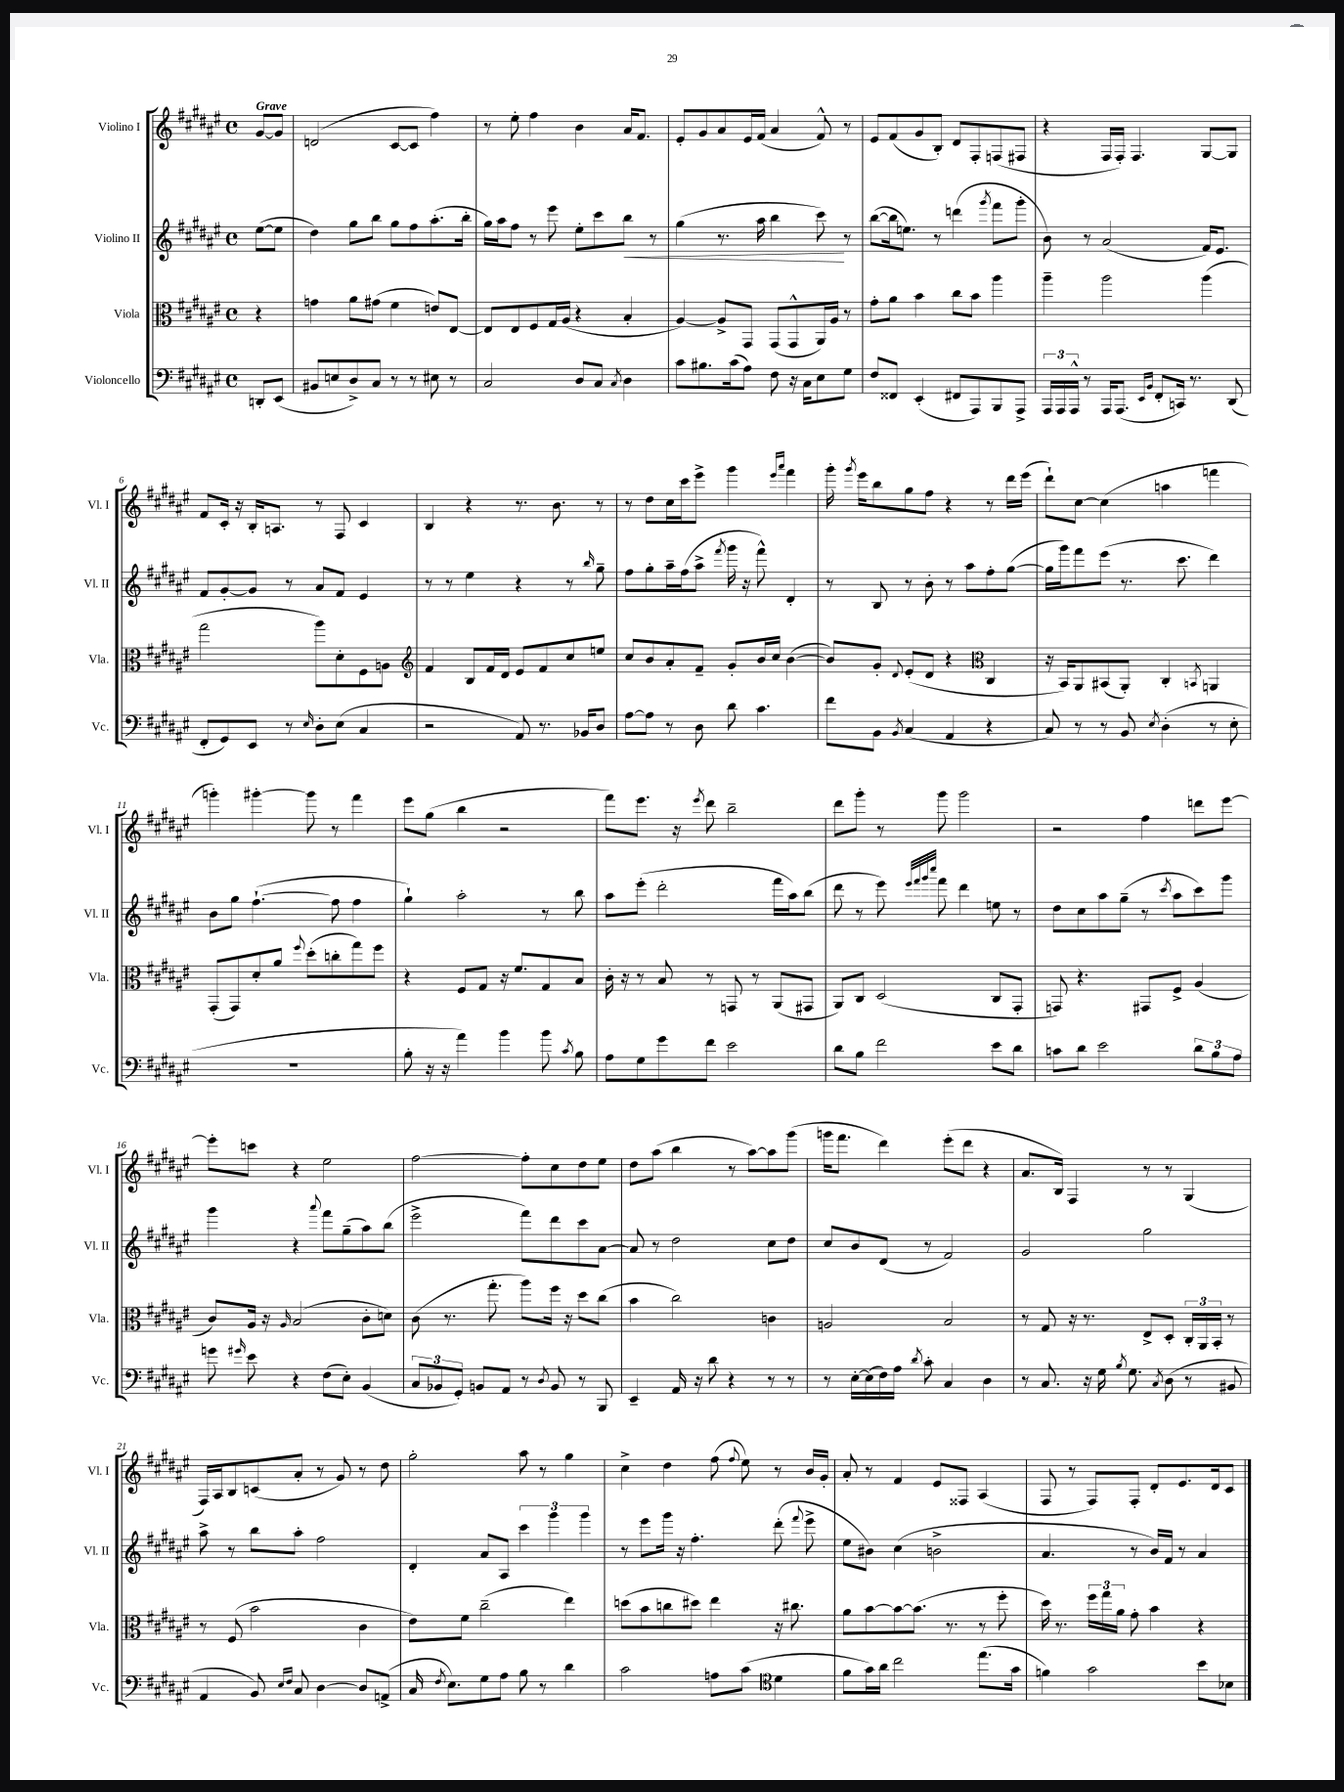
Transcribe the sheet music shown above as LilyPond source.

<<
\new StaffGroup <<
\new Staff = "s0" \with { instrumentName = "Violino I" shortInstrumentName = "Vl. I" } {
    \clef treble \key fis \major \defaultTimeSignature \time 4/4 \partial 4 \tempo "Grave"
    \autoBeamOff gis'8[~ gis'8] |
    d'2( cis'8[~ cis'8] fis''4) |
    r8 eis''8-. fis''4 b'4 ais'16[ fis'8.] |
    eis'8[-. gis'8 ais'8 eis'16 fis'16]( ais'4 fis'8-^) r8 |
    eis'8[ fis'8( gis'8 b8]-.) dis'8[ fis8-. f8( fis8] |
    r4 fis16[ fis16]-.) fis4. gis8[~ gis8] |
    fis'8[ cis'16]-. r16 b16[-. a8.] r8 fis8 cis'4 |
    b4 r4 r8. b'8. r8 |
    r8 dis''8[ cis''16 cis'''16 eis'''8]-> gis'''4 \grace { eis'''16[ ais'''16] } fis'''4 |
    gis'''16-. \acciaccatura { gis'''8 } eis'''16[ b''8 gis''8 fis''8] r4 r8 dis'''16[ eis'''16]( |
    dis'''8[-!) cis''8]~ cis''4( a''4 f'''4 |
    g'''4-.) gis'''4~-. gis'''8 r8 fis'''4 |
    eis'''8[ gis''8]( b''4 r2 |
    fis'''8[) eis'''8.] r16 \acciaccatura { eis'''8 } dis'''8 b''2-- |
    dis'''8[ gis'''8]-. r8 gis'''8 gis'''2 |
    r2 fis''4 d'''8[ eis'''8]~ |
    eis'''8[-. c'''8] r4 eis''2 |
    fis''2~ fis''8[-. cis''8 dis''8 eis''8] |
    dis''8[ ais''8]( b''4 r8 ais''8[~) ais''8 gis'''8]( |
    g'''16[ fis'''8.] dis'''4) eis'''8[-.( dis'''8] r4 |
    ais'8.[ b16]) fis4 r8 r8 gis4( |
    fis16[) ais16 b8 c'8( ais'8]-. r8 gis'8) r8 dis''8 |
    gis''2-. ais''8 r8 gis''4 |
    cis''4-> dis''4 fis''8( \appoggiatura { fis''8 } eis''8) r8 b'16[ gis'16]-. |
    ais'8-. r8 fis'4 eis'8[ fisis8] ais4( |
    fis8 r8 fis8[) fis8]-. dis'8[-. eis'8. dis'16 cis'8] \bar "|." |
}
\new Staff = "s1" \with { instrumentName = "Violino II" shortInstrumentName = "Vl. II" } {
    \clef treble \key fis \major \defaultTimeSignature \time 4/4 \partial 4
    \autoBeamOff eis''8[~( eis''8] |
    dis''4) gis''8[ b''8] gis''8[ fis''8 ais''8.-.( b''16]-. |
    gis''16[) ais''16 fis''8] r8 eis'''8 eis''8[-. cis'''8 b''8]\< r8 |
    gis''4( r8. ais''16 b''4 cis'''8\!) r8 |
    b''8[~( b''16 e''8.]) r8 d'''4( \acciaccatura { gis'''8 } fis'''8[ gis'''8]-. |
    b'8) r8 ais'2( fis'16[) eis'8.] |
    fis'8[ gis'8~-. gis'8] r8 ais'8[ fis'8] eis'4 |
    r8 r8 eis''4 r4 r8 \grace { b''16 } gis''8-- |
    fis''8[ gis''8-. ais''16-- fis''16( ais''8]-> \acciaccatura { fis'''8 } gis'''16 r16 fis'''8-^) dis'4-. |
    r8 b8 r8 b'8-. r8 ais''8[ fis''8-. gis''8]~( |
    gis''16[ gis'''16) fis'''8 eis'''8]( r8. cis'''8. dis'''4) |
    b'8[ gis''8] fis''4.~-!( fis''8 fis''4 |
    gis''4-!) ais''2-. r8 b''8 |
    ais''8[ eis'''8]-.( dis'''2-. fis'''16[ ais''16) b''8]( |
    dis'''8 r8 eis'''8) \grace { eis'''32[ fis'''32 gis'''32 cis''''32] } fis'''8 dis'''4 e''8 r8 |
    dis''8[ cis''8 ais''8 gis''8]--( r8 \acciaccatura { cis'''8 } ais''8[ cis'''8) gis'''8] |
    gis'''4 r4 \appoggiatura { ais'''8 } fis'''8[ gis''8--( ais''8) b''8]( |
    eis'''2-> fis'''8[) dis'''8 cis'''8 ais'8]~ |
    ais'8 r8 dis''2 cis''8[ dis''8] |
    cis''8[ b'8 dis'8]( r8 fis'2) |
    gis'2 gis''2 |
    ais''8-> r8 b''8[ ais''8]-. fis''2 |
    dis'4-. ais'8[ ais8] \tuplet 3/2 { cis'''4 gis'''4 gis'''4 } |
    r8 eis'''8[ gis'''16] r16 fis''4.-. dis'''8-.( \appoggiatura { fis'''8 } eis'''8-> |
    eis''8[ bis'8]) cis''4( b'2-> |
    ais'4. r8 b'16[) fis'16] r8 ais'4 \bar "|." |
}
\new Staff = "s2" \with { instrumentName = "Viola" shortInstrumentName = "Vla." } {
    \clef alto \key fis \major \defaultTimeSignature \time 4/4 \partial 4
    \autoBeamOff r4 |
    g'4 ais'8[ gis'8]( fis'4 e'8[) eis8]~ |
    eis8[ eis8 fis8 gis16 ais16]( r4 b4-. |
    ais4~) ais8[-> gis,8] gis,8[( gis,8-^ ais,16) ais16] r8 |
    gis'8[-. ais'8] b'4 cis''8[ b'8] ais''4 |
    ais''4-- ais''2 ais''4( |
    gis''2 ais''8[) dis'8-. fis8 a8] |
    \clef treble fis'4 b8[ fis'16 dis'16] eis'8[ fis'8 cis''8 e''8] |
    cis''8[ b'8 ais'8-. fis'8]-- gis'8[-. b'16 cis''16] b'4~( |
    b'8[) gis'8]-. \appoggiatura { dis'8 } eis'8[-.( dis'8] r4 \clef alto cis4 |
    r16 b,16[) ais,8 bis,8( ais,8]-.) cis4-. \acciaccatura { b,8 } a,4 |
    gis,8[-.( gis,8) dis'8-. ais'8] \appoggiatura { fis''8 } dis''8[-.( c''8-. gis''8) fis''8] |
    r4 fis8[ gis8] r16 fis'8.[ gis8 b8] |
    cis'16-. r16 r8 b8 r8 g,8 r8 ais,8[( gis,8] |
    ais,8[) cis8] dis2( cis8[ gis,8]-. |
    g,8) r4. gis,8[ fis8]-> ais4( |
    cis'8[) ais16] r16 \grace { ais16 } b2( cis'8[-. d'8]) |
    cis'8( r8. gis''8.-. ais''8[) fis''16] r16 dis''8[ cis''8]( |
    b'4 cis''2) c'4 |
    a2 b2 |
    r8 gis8 r16 r8. eis8[-> dis8]-. \tuplet 3/2 { cis16[-. ais,16 b,16]-. } r8 |
    r8 fis8( b'2 cis'4 |
    eis'8[) fis'8] cis''2--( eis''4) |
    d''8[( b'8 c''8 dis''8]) eis''4 r16 cis''8. |
    ais'8[ b'8~ b'8~ b'8.]( r8. r8 fis''8-. |
    dis''16) r8. \tuplet 3/2 { fis''16[ gis''16 ais'16] } gis'8-. b'4 r4 \bar "|." |
}
\new Staff = "s3" \with { instrumentName = "Violoncello" shortInstrumentName = "Vc." } {
    \clef bass \key fis \major \defaultTimeSignature \time 4/4 \partial 4
    \autoBeamOff d,8[-. eis,8]( |
    bis,8[ e8 dis8->) cis8] r8 r8 eis8 r8 |
    cis2 dis8[ cis8] \acciaccatura { cis8 } dis4 |
    cis'8[ bis8. cis'16( ais8]) fis8 r16 cis16[ eis8 gis8] |
    fis8[ fisis,8] eis,4-.( fis,8[ ais,,8) b,,8 ais,,8]-> |
    \tuplet 3/2 { ais,,16[ ais,,16 ais,,16]-^ } r8 ais,,16[ ais,,8.]( \grace { eis,16[ b,16] } fis,8[-. c,16]) r8. dis,8( |
    fis,8[-. gis,8) eis,8] r8 \grace { eis16 } dis8[-. eis8]( cis4 |
    r2 ais,8) r8. bes,16[ dis8] |
    ais8[~ ais8] r8 dis8 dis'8 cis'4. |
    fis'8[ b,8] \acciaccatura { b,8 } cis4( ais,4 r4 |
    cis8) r8 r8 b,8 \acciaccatura { eis8 } dis4-.( r8 eis8-. |
    R1 |
    b8-. r16 r16 ais'4) b'4 b'8 \acciaccatura { cis'8 } b8 |
    ais8[ gis8 gis'8 fis'8] eis'2 |
    dis'8[ b8] fis'2 eis'8[ dis'8] |
    c'8[ dis'8] eis'2 \tuplet 3/2 { dis'8[ b8 ais8] } |
    g'8 \grace { gis'16 } eis'8 r4 fis8[( eis8]-.) b,4( |
    \tuplet 3/2 { cis8[ bes,8 gis,8]-.) } b,8[ ais,8] r8 \acciaccatura { dis8 } b,8 r8 b,,8 |
    eis,4-- ais,16 r16 dis'8 r4 r8 r8 |
    r8 eis16[~-. eis16( fis16) ais16] \acciaccatura { dis'8 } cis'8-. cis4 dis4 |
    r8 cis8. r16 gis16 \acciaccatura { b8 } gis8. \acciaccatura { cis8 } dis8( r8 bis,8 |
    ais,4 b,8) \grace { eis16[ fis16] } cis8 dis4~ dis8[ a,8]->( |
    cis16 \acciaccatura { fis8 } eis8.[) gis8 ais8] b8 r8 dis'4 |
    cis'2 a8[ cis'8]( \clef tenor dis'4 |
    fis'8[ gis'16) ais'16] cis''2 eis''8.[( gis'16] |
    f'4) gis'2 b'8[ bes8] \bar "|." |
}
>>
>>
